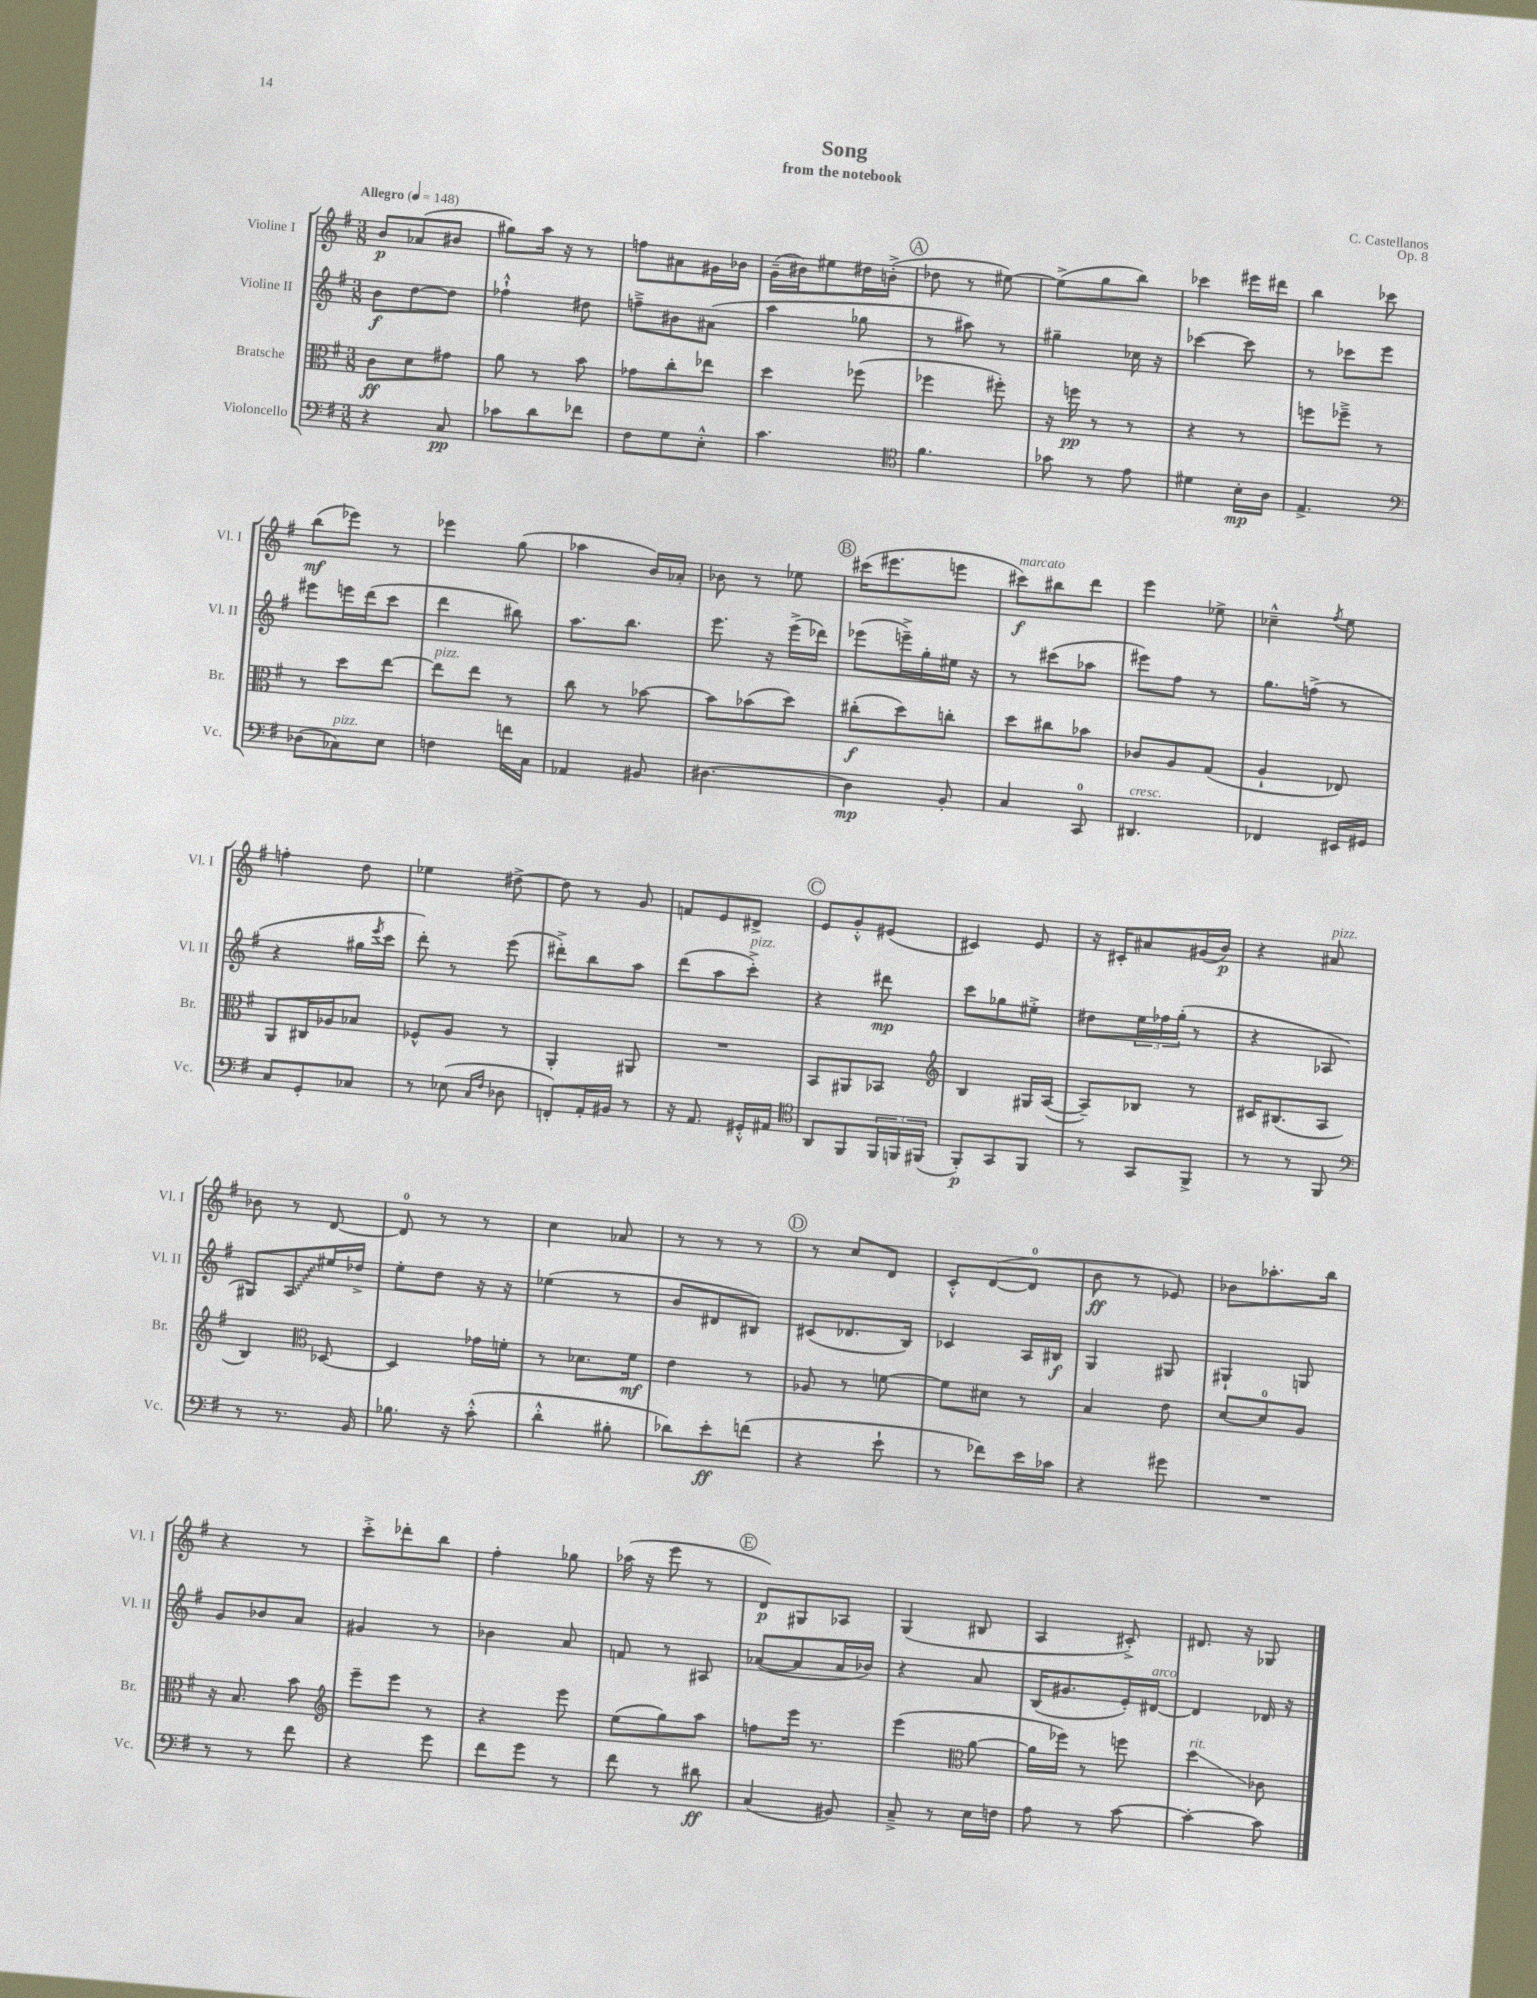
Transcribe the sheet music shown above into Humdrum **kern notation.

**kern	**kern	**kern	**kern
*staff4	*staff3	*staff2	*staff1
*clefF4	*clefC3	*clefG2	*clefG2
*k[f#]	*k[f#]	*k[f#]	*k[f#]
*M3/8	*M3/8	*M3/8	*M3/8
*MM148	*MM148	*MM148	*MM148
4r	8c	8b	8b
.	8d	[8dd	(8a-
8C	8g#	8dd]	8b#
=	=	=	=
8c-	8a	4ff-`^^	8gg#)
8d	8r	.	16aa
.	.	.	16r
8f-	8b	8dd#	8r
=	=	=	=
8F#	8g-	8ff~^	8ff
8G	8cc'	8b#	8a#
8E'^^	8ee-	(8a#	16g#
.	.	.	16b-
=	=	=	=
4.c	4dd	4aa	(16g~
.	.	.	16b#)
.	.	.	8ee#
.	(8ff-	8gg-	16dd#
.	.	.	(16b'^
=	=	=	=
*clefC4	*	*	*
4.f#	4ff-	8r	8dd-
.	.	8aa#)	8r
.	8ff#')	8r	[8ee#)
=	=	=	=
8g-	16r	4gg#~	(8ee#^]
.	16ff	.	.
8r	8r	.	8gg
8e	8r	16cc-	8bb)
.	.	16r	.
=	=	=	=
4d#	4r	[4ccc-	4ccc-
16B'	8r	8ccc-]	16eee#
16A	.	.	16ddd#
=	=	=	=
4.E^	8ff	8r	4bb
.	8ff-~^	8ccc-	.
.	8r	8eee	8ccc-
=	=	=	=
*clefF4	*	*	*
(8D-	8r	8eee#	(8bb
8C-)	8dd	16eee	8eee-)
.	.	(16ddd	.
8E	[8ee	8ccc	8r
=	=	=	=
4F	8ee]	4ddd	4eee-
.	8ee	.	.
16f	8r	8bb#)	(8gg
16C	.	.	.
=	=	=	=
4AA-	8cc	8.aa	4aa-
.	8r	.	.
.	.	8.bb	.
8BB#	[8b-	.	16b)
.	.	.	16a-'
=	=	=	=
[4.D#	8b-]	8.eee	8b-
.	(8b-	.	8r
.	.	16r	.
.	8dd)	(16eee^	8ee-
.	.	16ddd-)	.
=	=	=	=
4D#]	(8cc#'	(8eee-	(16ccc#
.	.	.	8.eee#
.	8dd)	16eee~^)	.
.	.	16gg'	.
8BB'	8cc'	16ee#	8eee
.	.	16r	.
=	=	=	=
4C	8dd	8r	8ccc#)
.	8cc#	(8ccc#	8bb#
8CC	8b-	8aa-	8ddd
=	=	=	=
4.DD#	8c-	8eee#)	4eee
.	8A	8ff#	.
.	(8G	8r	8ee-^
=	=	=	=
4FF-	4A`	8.gg	4cc-~^^
.	.	(16ff^	.
.	.	.	8qff#
16EE#	8E-)	8r	8ee
16GG#	.	.	.
=	=	=	=
8C	8AA	4r	4ff'
8GG'	16C#	.	.
.	16A-	.	.
8C-	8B-	16gg#	8dd
.	.	8qeee	.
.	.	16ccc	.
=	=	=	=
8r	8F-^^	8ddd')	4ee-
(8E-	8A	8r	.
16qqC	.	.	.
16qqF#	.	.	.
8D-	8r	(8eee	[8dd#^
=	=	=	=
8FF')	4AA'	8ddd#'^)	8dd#]
16AA'	.	8bb	8r
16BB#	.	.	.
8r	8AA#	8aa	8g
=	=	=	=
16r	4.r	(8ddd	8f
8.AA	.	.	.
.	.	8aa	8e
16GG#'^^	.	8ccc'^)	8d#^
16AA#	.	.	.
=	=	=	=
*clefC4	*	*	*
8AA	8BB	4r	8e
8FF#	8AA#	.	8g'^^
24FF#	8BB-	8ddd#	(8e#
24FF	.	.	.
(24FF#	.	.	.
=	=	=	=
*	*clefG2	*	*
8FF#')	4B	8ccc	4c#)
8GG	.	8gg-	.
8FF#	16G#	8ee#'^	8e
.	([16A	.	.
=	=	=	=
8r	8A~])	8dd#	16r
.	.	.	16c#'
8GG	8B-	24ee	8a#
.	.	24ff-	.
.	.	(24gg'	.
8FF#^	8r	8r	(16g#
.	.	.	16b)
=	=	=	=
8r	16c#	4r	4r
.	(8.B#	.	.
8r	.	.	.
8FF#	8A	8A-	8a#
=	=	=	=
*clefF4	*	*	*
8r	4B)	8G#)	8b-
8.r	.	8A	8r
*	*clefC3	*	*
.	[8D-	16ee#	[8d
16BB	.	16dd-^	.
=	=	=	=
8.B-	4D-]	8ee'	8d]
.	.	8dd	8r
16r	.	.	.
(8c'^^	16g-	16r	8r
.	16f'	16r	.
=	=	=	=
4d'^^	8r	(4ee-	4cc
.	8.d-	.	.
8B#'	.	8r	8a-
.	16f#	.	.
=	=	=	=
8d-)	4e	8b	8r
8e'	.	8d#	8r
(8f	8r	8B#)	8r
=	=	=	=
4r	8A-	(8c#	8r
.	8r	8.d-	8cc
8e`	[8f	.	8d
.	.	16B)	.
=	=	=	=
8r	8f]	4c-	8c'^^
8f-)	8d#	.	([8d
16e	8r	16A	8d]
16c-	.	16B#	.
=	=	=	=
4r	4B	4G	8b
.	.	.	8r
8g#	8e	8G#	8e-)
=	=	=	=
4.r	[8d	4G#`	8b-
.	8d]	.	8.aa-'
.	8A	8G	.
.	.	.	16bb
=	=	=	=
8r	16r	8g	4r
.	8.B	.	.
8r	.	8b-	.
8f#	8b	8a	8r
=	=	=	=
*	*clefG2	*	*
4r	8eee~	4g#	8ccc'^
.	8eee	.	8ddd-'
8g	8r	8r	8bb
=	=	=	=
8f#	4r	4b-	4ff#'
8g	.	.	.
8r	8eee	8a	8gg-
=	=	=	=
8f#	(8ee	8f	(16aa-
.	.	.	16r
8r	8gg)	8r	8eee
8d#	8aa	8A#	8r
=	=	=	=
(4C	8ff	([8a-	8d)
.	16eee	8a-]	8G#
.	8.r	.	.
8BB#)	.	16a-	8A-
.	.	16b-)	.
=	=	=	=
8C~^	(4eee	4r	(4G
8r	.	.	.
*	*clefC3	*	*
16E	[8a	8a	8B#
16F	.	.	.
=	=	=	=
8A	16a]	(16B	4A
.	16ff-)	8.g#	.
8r	8r	.	.
[8c	8ff	16e')	8c#'^)
.	.	[16d#	.
=	=	=	=
4c'_	4dd	4d#]	8.d#
.	.	.	16r
8c]	8c-	16d-	8G-
.	.	16r	.
==	==	==	==
*-	*-	*-	*-
